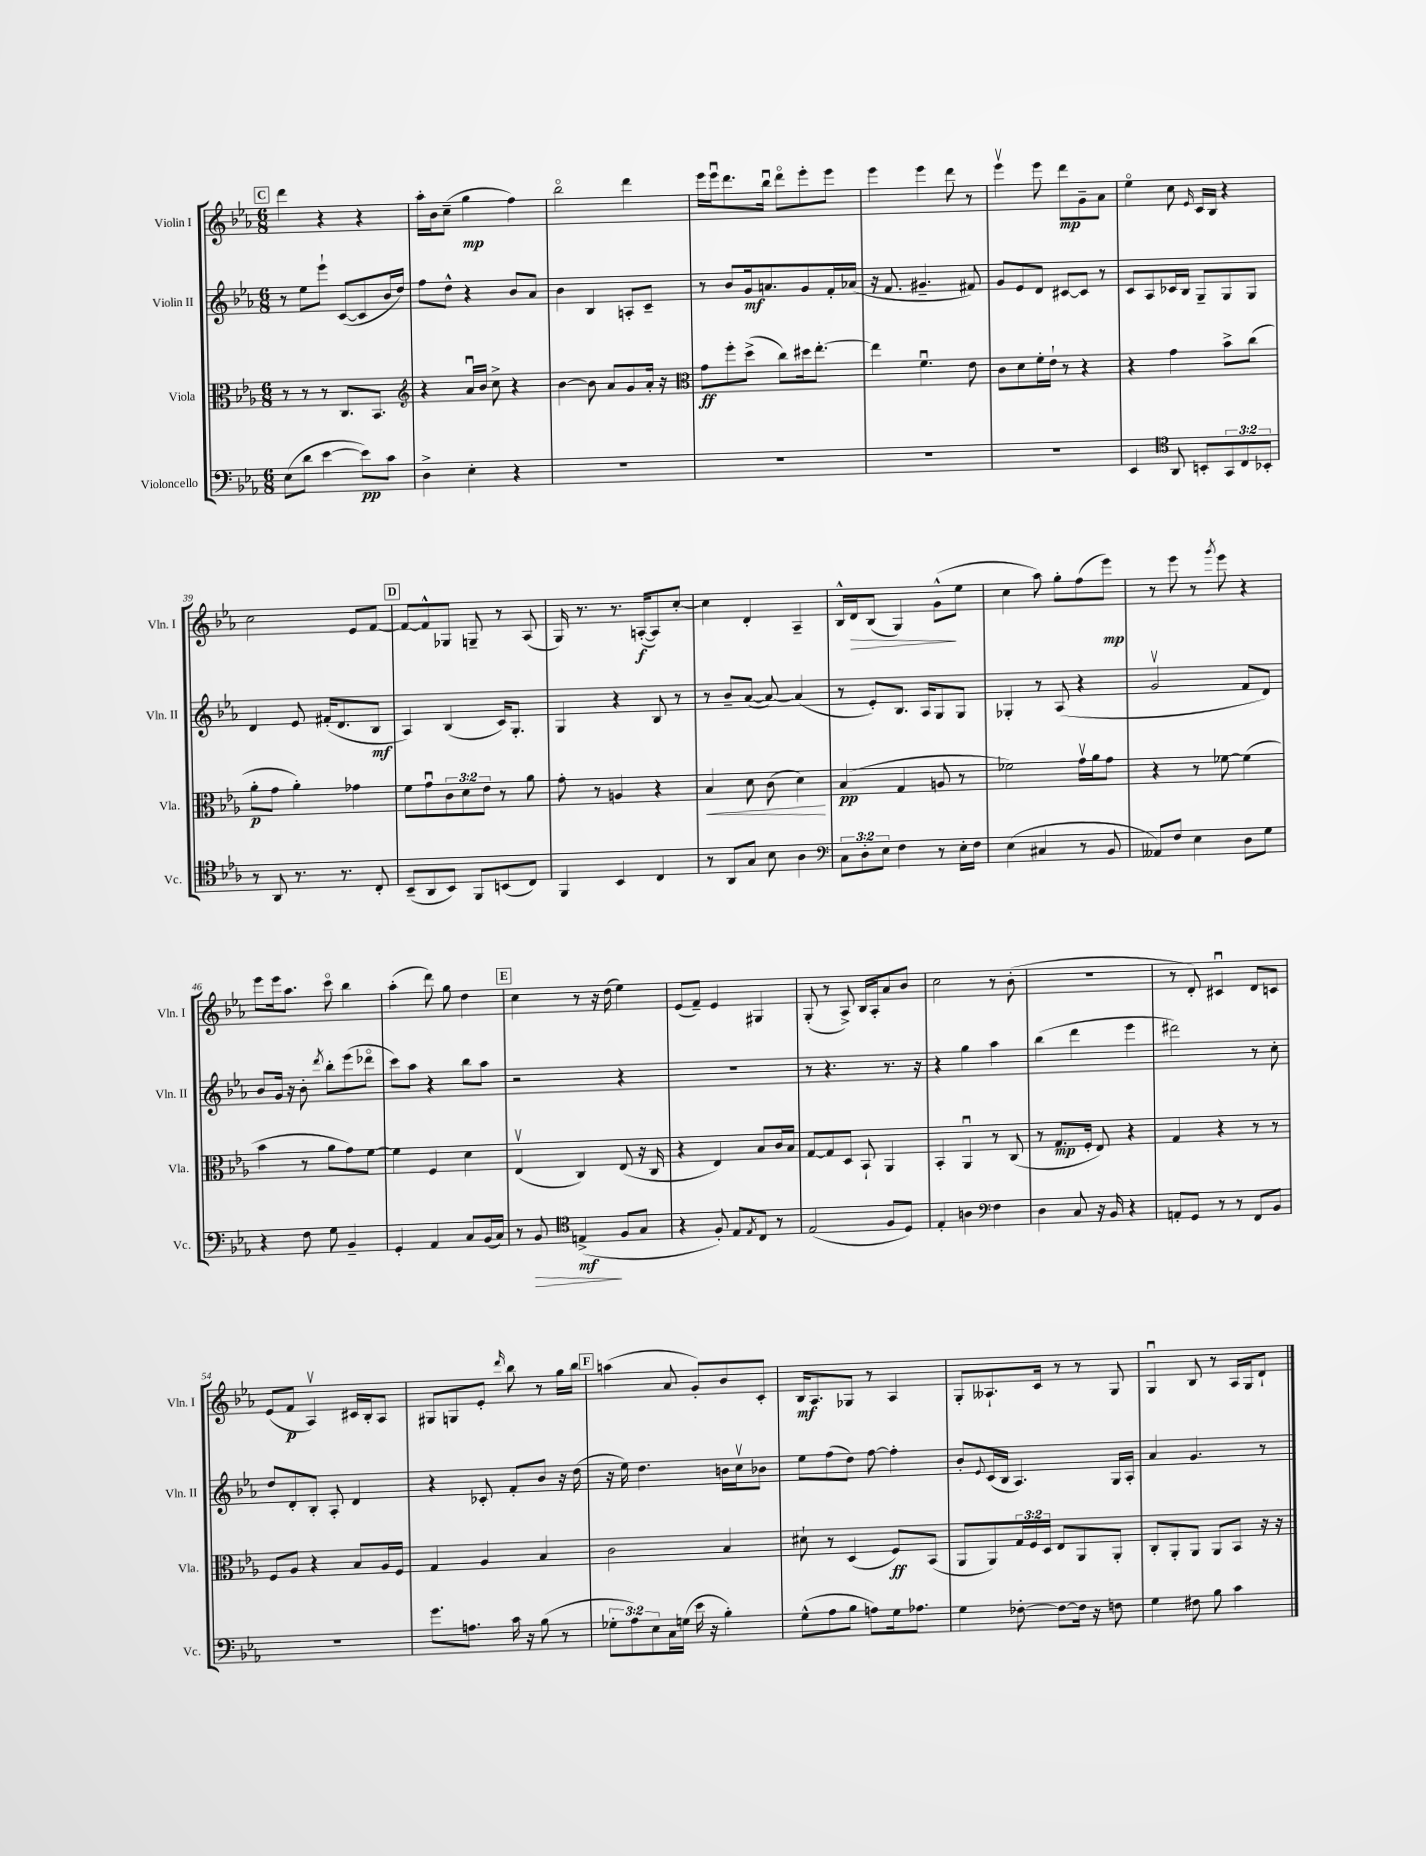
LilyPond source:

<<
\new StaffGroup <<
\new Staff = "s0" \with { instrumentName = "Violin I" shortInstrumentName = "Vln. I" } {
    \clef treble \key ees \major \numericTimeSignature \time 6/8
    \mark \markup { \box "C" } d'''4 r4 r4 |
    aes''16-. bes'16 c''8--( g''4\mp f''4) |
    bes''2\flageolet d'''4 |
    ees'''16 ees'''16\downbow d'''8. bes''16\downbow d'''8\flageolet ees'''8-. ees'''8 |
    ees'''4 ees'''4 d'''8 r8 |
    ees'''4\upbow ees'''8 d'''8\mp g'8-- aes'8 |
    ees''4\flageolet c''8 \grace { ees'16 } c'16 bes16 r4 |
    c''2 ees'8 f'8~ |
    \mark \markup { \box "D" } f'8~ f'8-^ ges8 g8-- r8 aes8( |
    g16) r8. r8. a16~-.\f( a8) c''8~-. |
    c''4 d'4-. aes4-- |
    bes16-^ d'16\> bes8( g4) g'8-^\!( ees''8 |
    c''4 aes''8) g''8-. f''8( ees'''8\mp) |
    r8 ees'''8 r8 \acciaccatura { g'''8 } ees'''8 r4 |
    ees'''8 ees'''16 aes''8. c'''8\flageolet bes''4 |
    aes''4-.( d'''8) g''8 d''4 |
    \mark \markup { \box "E" } c''4 r8 r16 d''16( ees''4) |
    ees'8( f'8--) ees'4 gis4 |
    g8-.( r8 aes8->) bes16 aes16-. aes'8 bes'8 |
    c''2 r8 bes'8-.( |
    R2. |
    r8 d'8-.) cis'4\downbow d'8 c'8 |
    ees'8( f'8\p aes4\upbow) cis'16 bes16-. aes8 |
    gis8 g8 ees'8-. \grace { d'''16 } bes''8 r8 g''16 bes''16 |
    \mark \markup { \box "F" } a''4( aes'8 g'8-.) bes'8 c'8-. |
    bes16\mf aes8. ges8 r8 aes4 |
    g8-. aeses8.-! c'16 r8 r8 g8 |
    g4\downbow bes8 r8 aes16 g16 d'8-! \bar "|." |
}
\new Staff = "s1" \with { instrumentName = "Violin II" shortInstrumentName = "Vln. II" } {
    \clef treble \key ees \major \numericTimeSignature \time 6/8
    \mark \markup { \box "C" } r8 ees''8 ees'''8-! c'8~( c'8 bes'16 d''16) |
    f''8 d''8-^ r4 bes'8 aes'8 |
    bes'4 bes4 a8-. c'8-- |
    r8 bes'8 g'16\mf a'8. g'8 f'16-. aes'16( |
    r16 f'8. gis'4.-- fis'8) |
    g'8 ees'8 d'8 cis'8~ cis'8 r8 |
    c'8 aes8 ces'16 bes16 g8-- g8 g8 |
    d'4 ees'8 fis'16-.( d'8. bes8\mf |
    \mark \markup { \box "D" } aes4) bes4( c'16) g8.-. |
    g4 r4 bes8 r8 |
    r8 bes'8-- aes'8~( aes'8~) aes'4( |
    r8 ees'8-.) bes8. aes16 g8 g8 |
    ges4-. r8 aes8( r4 |
    g'2\upbow f'8 d'8) |
    bes'8 g'16 r16 bes'8-. \acciaccatura { d'''8 } bes''8-. ees'''8( des'''8\flageolet |
    c'''8) aes''8 r4 bes''8 aes''8 |
    \mark \markup { \box "E" } r2 r4 |
    R2. |
    r8 r4. r8. r16 |
    r4 g''4 aes''4 |
    bes''4( d'''4 ees'''4 |
    dis'''2) r8 c''8-. |
    d''8 d'8-. bes8-. aes8-. d'4 |
    r4 ces'8-. f'8-. bes'8 r16 d''16( |
    \mark \markup { \box "F" } r16 ees''16) d''4. b'16 c''16\upbow bes'8 |
    ees''8 f''8( d''8) f''8~ f''4-. |
    bes'8-. \appoggiatura { ees'8 } c'16( bes16 aes4.) g16 aes16-. |
    aes'4 g'4. r8 \bar "|." |
}
\new Staff = "s2" \with { instrumentName = "Viola" shortInstrumentName = "Vla." } {
    \clef alto \key ees \major \numericTimeSignature \time 6/8 \override Staff.TupletNumber.text = #tuplet-number::calc-fraction-text
    \mark \markup { \box "C" } r8 r8 r8 c8. bes,8. |
    \clef treble r4 aes'16\downbow bes'16 c''8-> r4 |
    bes'4~ bes'8 aes'8 g'8 aes'16-. r16 |
    \clef alto g'8\ff f''8-. d''8->( c''8) dis''16 ees''8.~-. |
    ees''4 f'4.\downbow ees'8 |
    c'8 d'8 f'16-. ees'16-! r8 r4 |
    r4 g'4 bes'8-> c''8( |
    aes'8-.\p g'8 aes'4-.) ges'4 |
    \mark \markup { \box "D" } f'8 g'8\downbow \tuplet 3/2 { c'8 d'8 ees'8 } r8 aes'8 |
    g'8-. r8 a4 r4 |
    bes4\< d'8 c'8( d'4\!) |
    bes4\pp( g4 a8 r8 |
    fes'2) g'16\upbow aes'16 g'8 |
    r4 r8 fes'8~ fes'4( |
    bes'4 r8 aes'8 g'8) f'8~ |
    f'4 f4 d'4 |
    \mark \markup { \box "E" } ees4\upbow( c4) ees8( r16 c16 |
    r4 ees4) bes8 c'16 bes16 |
    g8~ g8 d8 bes,8-! aes,4 |
    bes,4-. aes,4\downbow r8 c8( |
    r8 g8.\mp f16-. ees8) r4 |
    g4 r4 r8 r8 |
    f8 aes8 r4 bes8 aes16 f16 |
    g4 aes4 bes4 |
    \mark \markup { \box "F" } c'2 bes4 |
    dis'8-! r8 d4( f8\ff) bes,8( |
    aes,8 aes,8) \tuplet 3/2 { g16 f16 d16 } ees8 aes,8 aes,8-. |
    c8-. aes,8-. aes,8 aes,8 bes,8 r16 r16 \bar "|." |
}
\new Staff = "s3" \with { instrumentName = "Violoncello" shortInstrumentName = "Vc." } {
    \clef bass \key ees \major \numericTimeSignature \time 6/8 \override Staff.TupletNumber.text = #tuplet-number::calc-fraction-text
    \mark \markup { \box "C" } ees8( d'8 ees'4~ ees'8\pp) c'8 |
    d4-> ees4-. r4 |
    R2. |
    R2. |
    R2. |
    R2. |
    ees,4 \clef tenor aes,8 b,8-. \tuplet 3/2 { g,8 c8 bes,8-. } |
    r8 aes,8 r8. r8. c8-. |
    \mark \markup { \box "D" } bes,8--( aes,8 bes,8) f,8 b,8( c8) |
    f,4 bes,4 c4 |
    r8 aes,8 g8 bes8 aes4 |
    \clef bass \tuplet 3/2 { c8 d8-. ees8 } f4 r8 ees16-. f16 |
    ees4( cis4 r8 bes,8 |
    aeses,8) f8 ees4 d8 g8 |
    r4 f8 g8 bes,4-- |
    g,4-. aes,4 c8 bes,16( c16) |
    \mark \markup { \box "E" } r8 bes,8\> \clef tenor e4->\mf\!( f8 g8 |
    r4 f8-.) ees8 \acciaccatura { ees8 } c8 r8 |
    ees2( f8 d8) |
    ees4-. a4 \clef bass f4 |
    d4 c8 r16 bes,16 r4 |
    a,8-. g,8 r8 r8 f,8 bes,8 |
    R2. |
    g'8. a8. c'16 r16 bes8( r8 |
    \mark \markup { \box "F" } \tuplet 3/2 { ges8-. aes8) ees8 } c16 g16( ees'16 r16 bes4-.) |
    g8-^( aes8 bes8 a8) g16 aes8. |
    g4 fes8~-. fes8~ fes16 r16 f8 |
    g4 fis8 bes8 c'4 \bar "|." |
}
>>
>>
\layout { \context { \Score currentBarNumber = #32 } }
